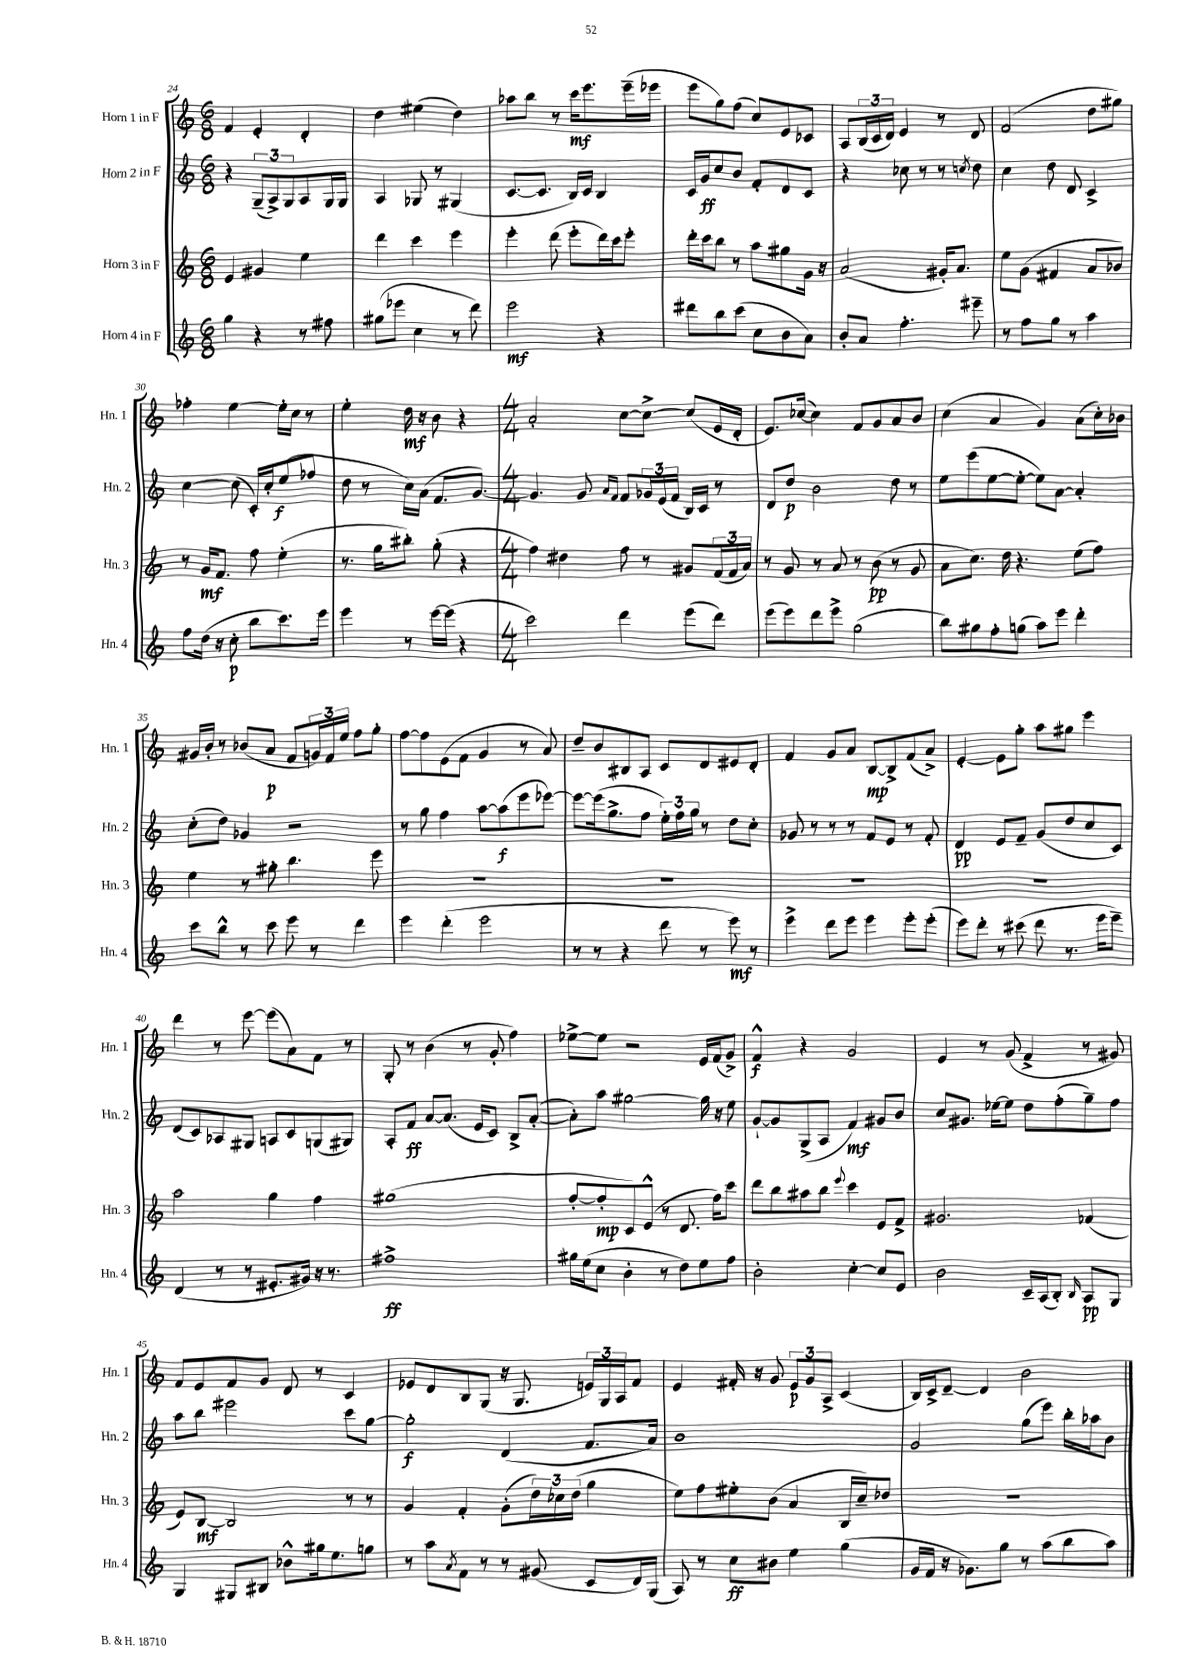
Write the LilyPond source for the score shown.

<<
\new StaffGroup <<
\new Staff = "s0" \with { instrumentName = "Horn 1 in F" shortInstrumentName = "Hn. 1" } {
    \clef treble \key c \major \numericTimeSignature \time 6/8
    f'4 e'4-. d'4-. |
    d''4 eis''4( d''4) |
    aes''8 b''8 r8 c'''16\mf e'''8. e'''16--( ees'''16 |
    e'''8 g''8) f''8( c''8) e'8 ces'8 |
    a8 \tuplet 3/2 { b16( c'16 d'16) } e'4 r8 d'8 |
    f'2( d''8 gis''8) |
    fes''4-. e''4~ e''16-. c''16 r8 |
    e''4-. d''16\mf r16 b'8 r4 |
    \numericTimeSignature \time 4/4 a'2-. c''8~ c''8~-> c''8( e'16 d'16-. |
    e'8.) ces''16~( ces''4) f'8 g'8 a'8 b'8 |
    c''4( a'4 g'4) a'8( c''16-.) bes'16 |
    gis'16 b'16-. r8 bes'8( a'8\p f'8 \tuplet 3/2 { g'16) f'16 e''16 } f''8 g''8-. |
    f''8~ f''8 e'8( f'8 g'4 r8 a'8) |
    d''8-- b'8 bis8 a8 c'8 d'8 eis'8 d'8-. |
    f'4 g'8 a'8 b8~\mp b8-> f'8( a'8->) |
    e'4~-. e'8 g''8-. a''8 gis''8 e'''4 |
    d'''4 r8 e'''8~ e'''8( a'8) f'8 r8 |
    g8-. r8 b'4( r8 g'8-. f''4) |
    ees''8~-> ees''8 r2 e'16 f'16( g'8->) |
    f'4-^\f r4 g'2 |
    e'4 r8 g'8( f'4-> r8 gis'8) |
    f'8 e'8 f'8 g'8 d'8 r8 c'4 |
    ees'8 d'8 b8 g8( r16 g8. \tuplet 3/2 { e'16) g16 a16 } f'8 |
    e'4 fis'16-. r16 g'8 \tuplet 3/2 { e'8\p g'8 a8-> } c'4( |
    b16) c'16-> d'8~-- d'4 b'2 \bar "|." |
}
\new Staff = "s1" \with { instrumentName = "Horn 2 in F" shortInstrumentName = "Hn. 2" } {
    \clef treble \key c \major \numericTimeSignature \time 6/8
    r4 \tuplet 3/2 { g8--( a8->) g8 } a8 g16 g16 |
    a4 ges8 r8 gis4( |
    c'8.~ c'8. b16) c'16 b4 |
    c'16 g'16\ff c''8 b'8 f'8-. d'8 c'8 |
    r4 ces''8 r8 r8 \acciaccatura { c''8 } d''8 |
    c''4 d''8 d'8 c'4-> |
    c''4~ c''8( c'16-.) c''16-. e''8\f( fes''8 |
    d''8 r8 c''16) a'16( f'8. g'8.~) |
    \numericTimeSignature \time 4/4 g'4. g'8 \grace { a'16 f'16 } f'8 \tuplet 3/2 { ges'16 e'16( f'16 } b16) c'16 r8 |
    d'8 d''8\p b'2 d''8 r8 |
    e''8 e'''8( e''8~ e''8~-. e''8) a'8~ a'4-. |
    c''8-.( d''8) ges'4 r2 |
    r8 g''8 f''4 a''8~ a''8\f( e'''8 ees'''8~) |
    ees'''8~ ees'''16( g''8.-> f''8 \tuplet 3/2 { e''16-.) f''16 g''16 } r8 d''8 c''8-. |
    ges'8 r8 r8 r8 f'8 e'8 r8 f'8-. |
    d'4\pp e'8 f'8-- g'8( d''8 c''8 c'8) |
    d'8( c'8) aes8 gis8 a8 c'8 g8( gis8) |
    a8-. f'8\ff a'8~ a'8.( e'16 c'8) b8-> a'8~-.( |
    a'8-.) a''8 gis''2~ gis''16 r16 e''8 |
    g'8~-! g'8 g8->( a8 f'4\mf) gis'8 b'8 |
    c''8 gis'8. ees''16~ ees''8 d''8 f''8-.( g''8--) f''8 |
    a''8 b''8 eis'''2 c'''8 g''8~ |
    g''2-.\f d'4( f'8. a'16) |
    b'1 |
    g'2 g''8( e'''8) b''16-. aes''16 b'8 \bar "|." |
}
\new Staff = "s2" \with { instrumentName = "Horn 3 in F" shortInstrumentName = "Hn. 3" } {
    \clef treble \key c \major \numericTimeSignature \time 6/8
    e'4 gis'4 e''4 |
    d'''4 c'''4 e'''4 |
    e'''4-. d'''8( e'''8-. d'''16) c'''16 e'''8-. |
    d'''16-. c'''16 b''8 r8 a''8 gis''8 g'16 r16 |
    a'2( gis'16-.) a'8. |
    e''8 g'8( fis'4 a'8 bes'8) |
    r8 g'16\mf f'8. f''8 e''4-.( |
    r8. g''16 bis''8-.) g''8-.( r4 |
    \numericTimeSignature \time 4/4 f''4) dis''4 f''8 r8 gis'8 \tuplet 3/2 { f'16( f'16 a'16) } |
    r8 g'8 r8 a'8 r8 b'8\pp( r8 g'8 |
    a'8 c''8.) d''16 r4. e''8( f''8) |
    e''4 r8 gis''8-. b''4. e'''8 |
    R1 |
    R1 |
    R1 |
    R1 |
    a''2 g''4 f''4 |
    gis''1( |
    f''8~-. f''8-.\mp c'8) e'8-^( r8 d'8. f''16) c'''8 |
    d'''8 b''8 ais''8 b''8 \appoggiatura { e'''8 } c'''4 e'8 f'8-> |
    gis'2. fes'4( |
    e'8) b8~\mf b2 r8 r8 |
    g'4 f'4-. g'8-.( \tuplet 3/2 { d''16) ces''16 d''16( } g''4 |
    e''8) f''8 eis''8-. b'8( a'4 b16 c''16--) des''8 |
    R1 \bar "|." |
}
\new Staff = "s3" \with { instrumentName = "Horn 4 in F" shortInstrumentName = "Hn. 4" } {
    \clef treble \key c \major \numericTimeSignature \time 6/8
    g''4 r4 r8 fis''8 |
    gis''8( ees'''8 c''4 r8 d'''8) |
    e'''2\mf r4 |
    dis'''8 b''8 c'''8( c''8 b'8 a'8) |
    b'8-. a'8 f''4.-. eis'''8-- |
    r8 f''8 g''8 r8 a''4 |
    f''8 d''16( r16 c''8-.\p b''8 c'''8.) e'''16 |
    e'''4 r8 e'''16~ e'''16( r4 |
    \numericTimeSignature \time 4/4 c'''2) d'''4 e'''8( d'''8) |
    e'''8( e'''8) d'''8 e'''8-> g''2( |
    b''8) gis''8 f''8-. g''8( a''8) e'''8 d'''4-. |
    c'''8 b''8-^ r8 c'''8 e'''8 r8 d'''4 |
    e'''4 d'''4-.( e'''2 |
    r8 r8 r4 d'''8 r8 e'''8\mf) r8 |
    e'''4-> d'''8 e'''8 e'''4 e'''8-. e'''8-.( |
    e'''8) d'''8-. r8 cis'''8( d'''8 r8. e'''16 e'''8--) |
    d'4( r8 r8 eis'8.-. gis'16) r16 r8. |
    fis''1->\ff |
    gis''16 e''16( c''8 b'4-. r8 d''8) e''8 f''8 |
    b'2-. c''4~-. c''8 e'8 |
    b'2 c'16-- a16( b8-.) \grace { b16 } a8\pp g8 |
    g4 gis8 bis8 bes'8-^ gis''16 e''8. g''8 |
    r8 a''8 \acciaccatura { a'8 } f'8 r8 r8 gis'8( c'8 d'16) g16( |
    a8) r8 c''8\ff bis'8 e''4 g''4( |
    g'16 f'16 r16 ges'8.) g''8 r8 a''8( b''8 a''8) \bar "|." |
}
>>
>>
\layout { \context { \Score currentBarNumber = #24 } }
